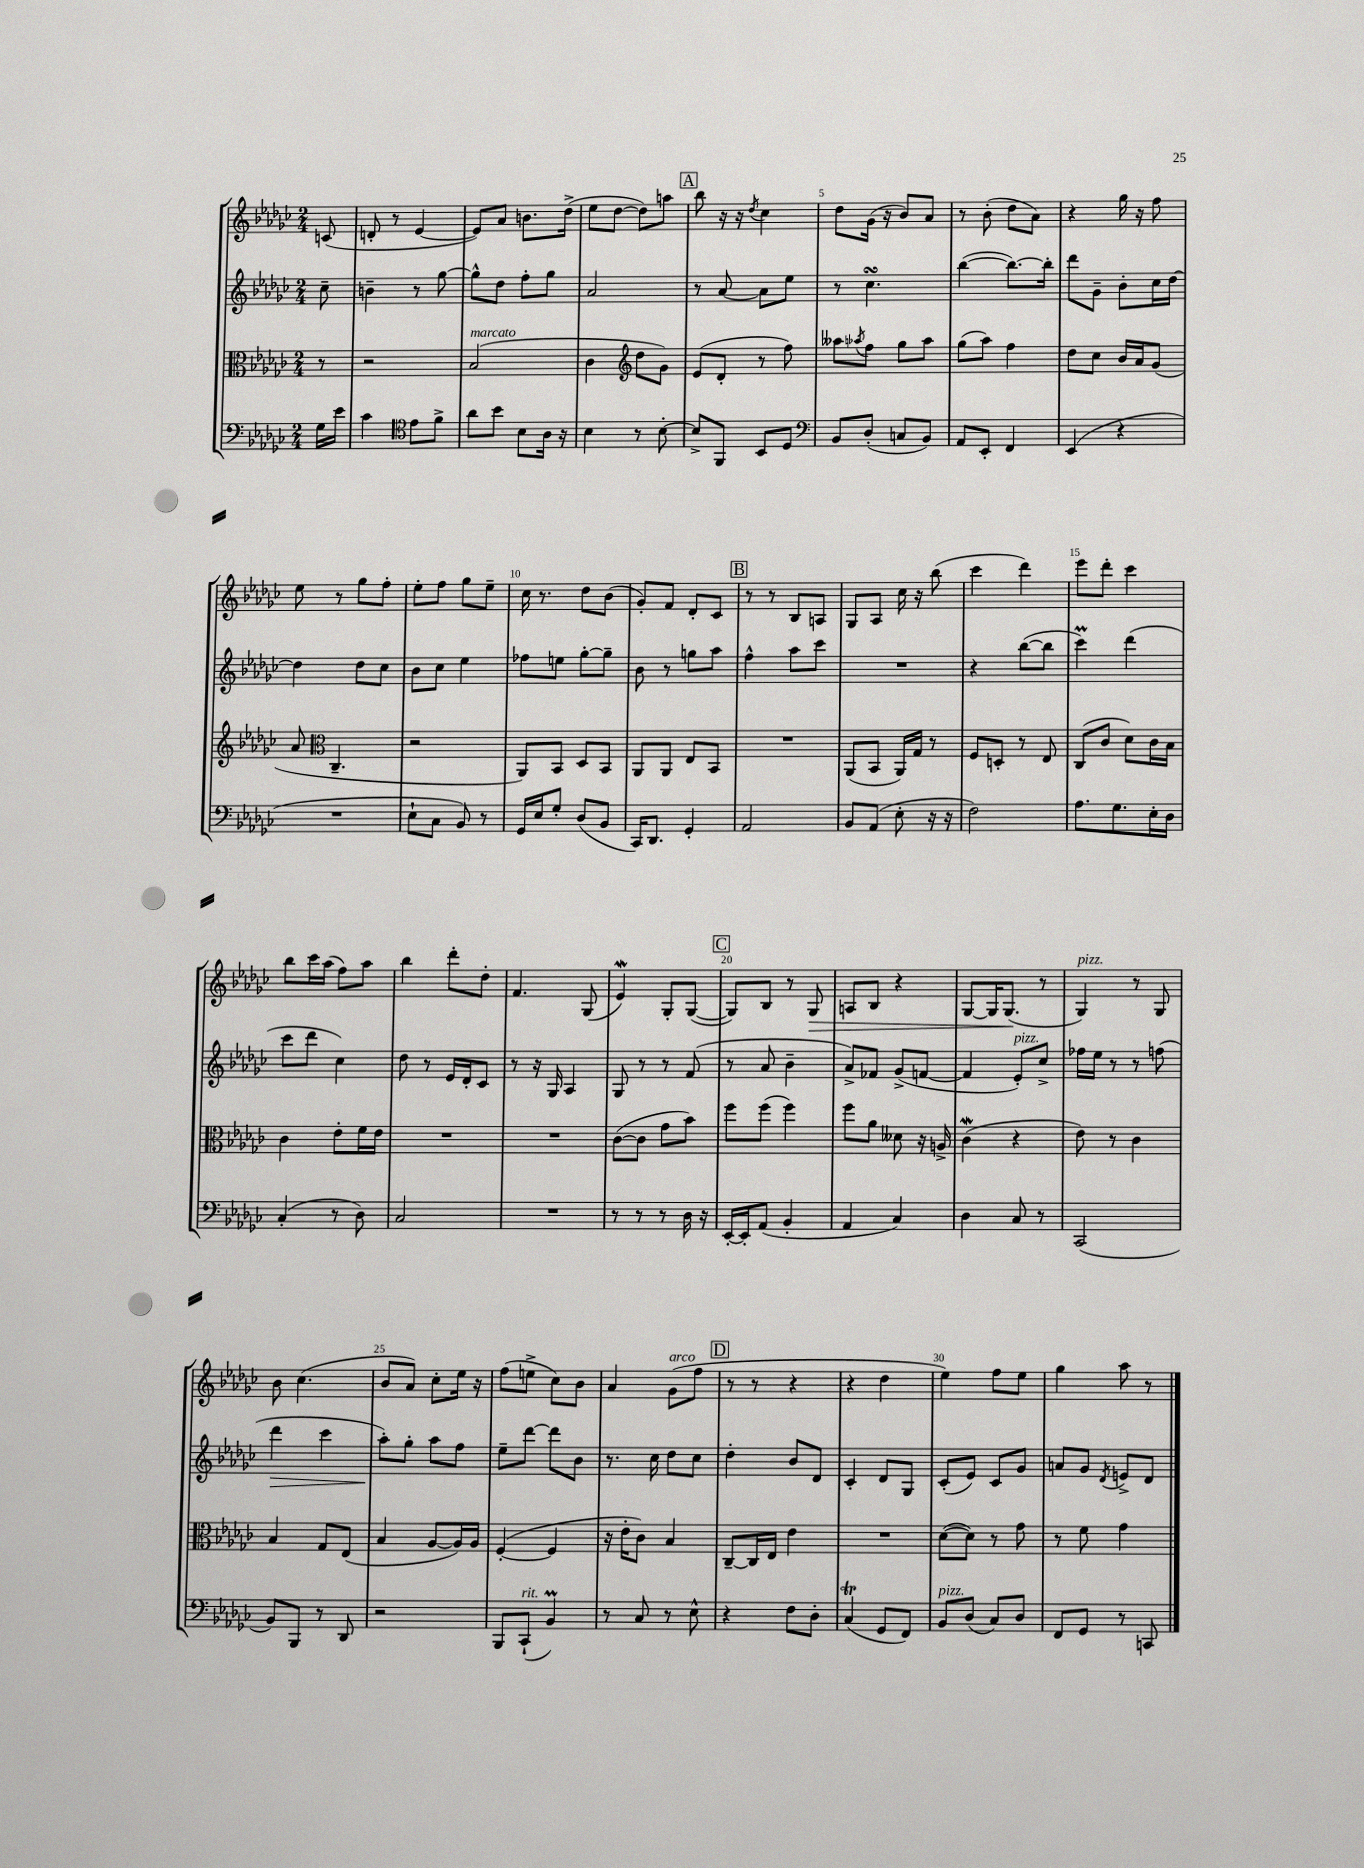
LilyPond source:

<<
\new StaffGroup <<
\new Staff = "s0" {
    \clef treble \key ges \major \numericTimeSignature \time 2/4 \partial 8
    c'8( |
    d'8-. r8 ees'4~ |
    ees'8) aes'8 b'8. des''16->( |
    ees''8 des''8~ des''8) a''8 |
    \mark \markup { \box "A" } bes''8 r16 r16 \acciaccatura { des''8 } ces''4 |
    des''8 ges'16( r16 bes'8) aes'8 |
    r8 bes'8-.( des''8 aes'8) |
    r4 ges''16 r16 f''8 |
    ees''8 r8 ges''8 f''8-. |
    ees''8-. f''8 ges''8 ees''8-- |
    ces''16 r8. des''8 bes'8( |
    ges'8-.) f'8 des'8-. ces'8 |
    \mark \markup { \box "B" } r8 r8 bes8 a8 |
    ges8 aes8 ces''16 r16 bes''8( |
    ces'''4 des'''4) |
    ees'''8 des'''8-. ces'''4 |
    bes''8 ces'''16 aes''16( f''8) aes''8 |
    bes''4 des'''8-. des''8-. |
    f'4. ges8( |
    ees'4\mordent) ges8-. ges8~( |
    \mark \markup { \box "C" } ges8) bes8 r8 ges8\> |
    a8 bes8 r4 |
    ges8~ ges16 ges8.\!( r8 |
    ges4^\markup { \italic "pizz." }) r8 ges8 |
    bes'8 ces''4.( |
    bes'8 aes'8) ces''8-. ees''16 r16 |
    f''8( e''8-> ces''8) bes'8 |
    aes'4 ges'8^\markup { \italic "arco" }( f''8 |
    \mark \markup { \box "D" } r8 r8 r4 |
    r4 des''4 |
    ees''4) f''8 ees''8 |
    ges''4 aes''8 r8 \bar "|." |
}
\new Staff = "s1" {
    \clef treble \key ges \major \numericTimeSignature \time 2/4 \partial 8
    ces''8-- |
    b'4-- r8 ges''8~ |
    ges''8-^ des''8 f''8-. ges''8 |
    aes'2 |
    \mark \markup { \box "A" } r8 aes'8~ aes'8 ees''8 |
    r8 ces''4.\turn |
    bes''4~( bes''8.~) bes''16-. |
    des'''8 ges'8-- bes'8-. ces''16 des''16~ |
    des''4 des''8 ces''8 |
    bes'8 ces''8 ees''4 |
    fes''8 e''8 ges''8~-. ges''8-- |
    bes'8 r8 g''8 aes''8 |
    \mark \markup { \box "B" } f''4-^ aes''8 ces'''8 |
    R2 |
    r4 bes''8~( bes''8 |
    ces'''4\prall) des'''4( |
    ces'''8 des'''8 ces''4) |
    des''8 r8 ees'16 des'16-. ces'8 |
    r8 r16 ges16 aes4 |
    ges8 r8 r8 f'8( |
    \mark \markup { \box "C" } r8 aes'8 bes'4-- |
    aes'8->) fes'8 ges'8->( f'8~ |
    f'4 ees'8-.^\markup { \italic "pizz." }) ces''8-> |
    fes''16 ees''16 r8 r8 f''8( |
    des'''4\> ces'''4 |
    aes''8-.\!) ges''8-. aes''8 f''8 |
    ees''8-- des'''8~ des'''8 bes'8 |
    r8. ces''16 des''8 ces''8 |
    \mark \markup { \box "D" } des''4-. bes'8 des'8 |
    ces'4-. des'8 ges8 |
    ces'8-.( ees'8) ces'8 ges'8 |
    a'8 ges'8 \acciaccatura { des'8 } e'8-> des'8 \bar "|." |
}
\new Staff = "s2" {
    \clef alto \key ges \major \numericTimeSignature \time 2/4 \partial 8
    r8 |
    r2 |
    bes2^\markup { \italic "marcato" }( |
    ces'4 \clef treble des''8 ges'8) |
    \mark \markup { \box "A" } ees'8( des'8-. r8 f''8) |
    aeses''8 \acciaccatura { aes''8 } f''8 ges''8 aes''8 |
    ges''8( aes''8) f''4 |
    des''8 ces''8 bes'16 aes'16 ges'8( |
    aes'8 \clef alto ces4.-- |
    r2 |
    aes,8) bes,8 des8 bes,8 |
    aes,8 aes,8 ees8 bes,8 |
    \mark \markup { \box "B" } R2 |
    aes,8( bes,8 aes,16) ges16 r8 |
    f8 d8-. r8 ees8 |
    ces8( ces'8 des'8) ces'16 bes16 |
    ces'4 ees'8-. f'16 ees'16 |
    R2 |
    R2 |
    ces'8~( ces'8 ges'8 bes'8) |
    \mark \markup { \box "C" } f''8 f''8( f''4) |
    f''8 aes'8 deses'8 r16 a16-> |
    ces'4\mordent( r4 |
    ees'8) r8 ces'4 |
    bes4 ges8 ees8( |
    bes4 aes8~ aes16) aes16 |
    f4~-.( f4 |
    r16 ees'16-. ces'8) bes4 |
    \mark \markup { \box "D" } ces8~-- ces16 ees16 ees'4 |
    R2 |
    des'8~( des'8) r8 ges'8 |
    r8 f'8 ges'4 \bar "|." |
}
\new Staff = "s3" {
    \clef bass \key ges \major \numericTimeSignature \time 2/4 \partial 8
    ges16 ees'16 |
    ces'4 \clef tenor ees'8 f'8-> |
    aes'8 bes'8 bes8 aes16 r16 |
    bes4 r8 bes8~-. |
    \mark \markup { \box "A" } bes8-> f,8 bes,8 des8 |
    \clef bass bes,8 des8-.( c8 bes,8) |
    aes,8 ees,8-. f,4 |
    ees,4( r4 |
    R2 |
    ees8-! ces8 bes,8) r8 |
    ges,16 ees16 ges8-. des8( bes,8 |
    ces,16) des,8. ges,4-. |
    \mark \markup { \box "B" } aes,2 |
    bes,8 aes,8( ees8-. r16 r16 |
    f2) |
    aes8. ges8. ees16-. des16 |
    ces4-.( r8 des8) |
    ces2 |
    R2 |
    r8 r8 r8 des16 r16 |
    \mark \markup { \box "C" } ees,16~-. ees,16-. aes,8( bes,4-. |
    aes,4 ces4) |
    des4 ces8 r8 |
    ces,2( |
    bes,8) bes,,8 r8 des,8 |
    r2 |
    bes,,8 ces,8-!^\markup { \italic "rit." }( bes,4\prall) |
    r8 ces8 r8 ees8-^ |
    \mark \markup { \box "D" } r4 f8 des8-. |
    ces4\trill( ges,8 f,8) |
    bes,8^\markup { \italic "pizz." } des8( ces8) des8 |
    f,8 ges,8 r8 c,8 \bar "|." |
}
>>
>>
\layout { \context { \Score \override BarNumber.break-visibility = ##(#f #t #t) barNumberVisibility = #(every-nth-bar-number-visible 5) } }
